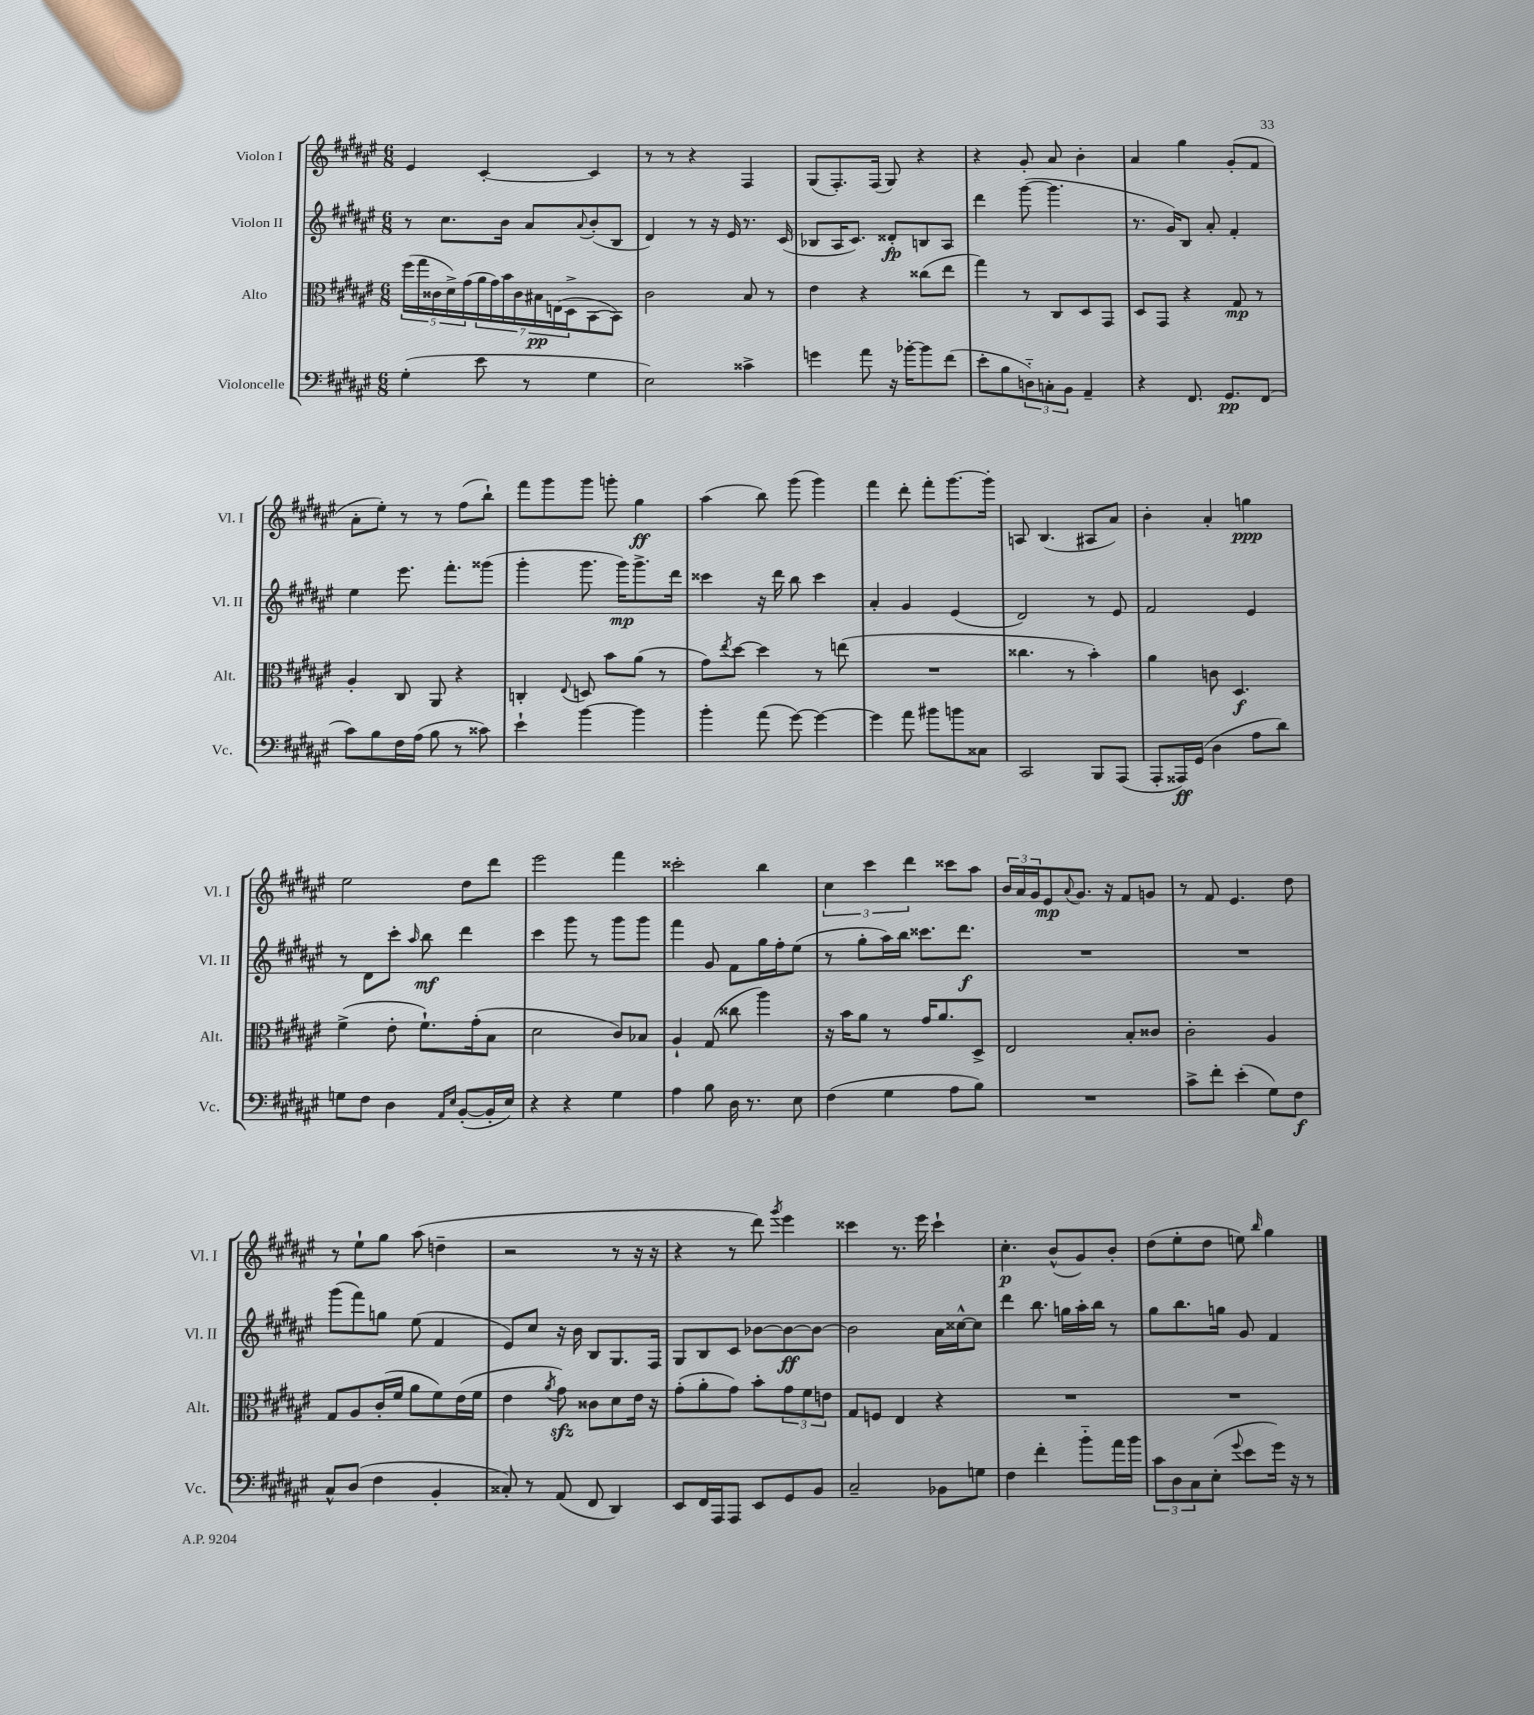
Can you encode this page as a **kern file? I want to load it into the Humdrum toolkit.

**kern	**kern	**kern	**kern
*staff4	*staff3	*staff2	*staff1
*clefF4	*clefC3	*clefG2	*clefG2
*k[f#c#g#d#a#e#]	*k[f#c#g#d#a#e#]	*k[f#c#g#d#a#e#]	*k[f#c#g#d#a#e#]
*M6/8	*M6/8	*M6/8	*M6/8
(4G#'	(20ff#	8r	4e#
.	20gg#	.	.
.	20c##	.	.
.	.	8.cc#	.
.	20d#^)	.	.
.	(20g#	.	.
8e#	28a#	.	[4c#'
.	28g#)	.	.
.	.	16b	.
.	28b	.	.
.	28c##	.	.
8r	.	8a#	.
.	28B#	.	.
.	(28E	.	.
.	28D#^	.	.
.	.	8qqa#	.
4G#	[8BB	(8b'	4c#]
.	8BB])	8B	.
=	=	=	=
2E#)	2c#	4d#)	8r
.	.	.	8r
.	.	8r	4r
.	.	16r	.
.	.	16e#	.
4c##^	8B	8.r	4F#
.	8r	.	.
.	.	(16c#	.
=	=	=	=
4g	4e#	8B-	(8G#
.	.	16A#	8.F#')
.	.	8.c#)	.
8a#	4r	.	.
.	.	.	(16F#
16r	.	8d##'	8G#)
[16b-'	.	.	.
8b-]	(8cc##	8B	4r
(8f#	8ee#	8A#	.
=	=	=	=
8e#'	4gg#)	4ddd#	4r
8B	.	.	.
12D'~)	8r	([8ggg#	8g#'
12C'	.	.	.
.	8C#	4.ggg#]	8a#
12BB	.	.	.
4AA#~	8D#	.	4b'
.	8GG#	.	.
=	=	=	=
4r	8D#	8.r	4a#
.	8GG#	.	.
.	.	16g#)	.
8.FF#	4r	8B	4gg#
.	.	8a#'	.
8.GG#	.	.	.
.	8G#	4f#'	(8g#'
(8FF#	8r	.	8f#
=	=	=	=
8c#)	4A#'	4ee#	8a#'
8B	.	.	8ee#')
16F#	8C#	8.eee#	8r
(16A#	.	.	.
8B	8AA#	.	8r
.	.	8.fff#'	.
8r	4r	.	(8ff#
8c##)	.	(8ggg##	8bb`)
=	=	=	=
4e#`	4C'	4ggg#'	8fff#
.	.	.	8ggg#
.	8qqE#	.	.
[4b	8D	8.ggg#	8ggg#
.	8b	.	8ggg'
.	.	16ggg#)	.
4b]	(8a#	8.ggg#^	4gg#
.	8r	.	.
.	.	16ddd#	.
=	=	=	=
4b'	8g#)	4ccc##	(4aa#
.	8qee#	.	.
.	[8dd#	.	.
(8a#	4dd#]	16r	8bb)
.	.	16ddd#	.
[8g#)	.	8bb	(8ggg#
4g#_	8r	4ccc##	4ggg#)
.	(8ee	.	.
=	=	=	=
4g#]	2.r	4a#'	4fff#
8a#	.	4g#	8ddd#'
8b#	.	.	8fff#'
8b	.	(4e#	[8.ggg#
8C##	.	.	.
.	.	.	16ggg#']
=	=	=	=
2CC#	4.cc##	2d#)	8A
.	.	.	(4.B
.	8r	.	.
8BBB	4b')	8r	8A#
(8AAA#	.	8e#	8a#)
=	=	=	=
8AAA#'	4a#	2f#	4b'
16AAA##)	.	.	.
(16GG#	.	.	.
4D#	8c	.	4a#'
.	4.D#	.	.
8A#	.	4e#	4gg
8d#)	.	.	.
=	=	=	=
8G	(4f#^	8r	2ee#
8F#	.	8d#	.
4D#	8e#'	8ccc#'	.
.	.	16qqaa#	.
.	8.f#`)	8bb	.
16qqAA#	.	.	.
16qqE#	.	.	.
([8BB'	.	4ddd#	8dd#
.	(16g#'	.	.
16BB']	8B	.	8ddd#
16E#)	.	.	.
=	=	=	=
4r	2d#	4ccc#	2eee#
4r	.	8ggg#	.
.	.	8r	.
4G#	8c#)	8ggg#	4fff#
.	8B-	8ggg#	.
=	=	=	=
4A#	4A#`	4fff#	2ccc##'
8B	(8G#	8g#	.
16D#	8cc##	8f#	.
8.r	.	.	.
.	4aa#)	16gg#	4bb
.	.	16ff#'	.
8E#	.	(8ee#	.
=	=	=	=
(4F#	16r	8r	6cc#
.	16b	.	.
.	8a#	8gg#'	.
.	.	.	6ccc#
4G#	8r	16aa#)	.
.	.	16bb	.
.	.	.	6ddd#
.	16g#	8.ccc##	.
.	8.a#	.	.
8A#	.	.	8ccc##
.	.	8.ddd#	.
8B)	8D#^	.	8aa#
=	=	=	=
2.r	2E#	2.r	24b
.	.	.	24a#
.	.	.	24g#
.	.	.	8e#
.	.	.	8qqa#
.	.	.	8.g#
.	.	.	16r
.	8B'	.	8f#
.	8c##	.	8g
=	=	=	=
8c#^	2c#'	2.r	8r
8f#'	.	.	8f#
(4e#'	.	.	4.e#
8G#)	4A#	.	.
8F#	.	.	8dd#
=	=	=	=
8C#^^	8G#	(8ggg#	8r
(8D#	8A#	8fff#)	8ee#`
4F#	(16c#'	8gg	8gg#
.	16f#	.	.
.	8a#	(8ee#	(8aa#
4BB'	8f#)	4f#	4dd~
.	(16e#	.	.
.	16f#	.	.
=	=	=	=
8C##')	4e#	8e#)	2r
8r	.	8cc#	.
.	8qa#	.	.
(8AA#	8g#)	16r	.
.	.	16b	.
8FF#	8c##	8B	.
4DD#)	8d#	8.G#	8r
.	16e#	.	16r
.	16r	16F#	16r
=	=	=	=
8EE#	(8g#'	8G#	4r
16FF#	8a#'	8B	.
16AAA#	.	.	.
8AAA#	8g#)	8c#	8r
8EE#	8b'	[8b-	8ddd#)
.	.	.	8qggg#
8GG#	12g#	8b-_	4eee#
.	12f#	.	.
8BB	.	8b-_	.
.	12e	.	.
=	=	=	=
2C#~	8G#	2b-]	4ccc##
.	8F	.	.
.	4E#	.	8.r
.	.	.	16eee#
8BB-	4r	16a#	4ccc##`
.	.	[16cc##^^	.
8G	.	8cc##]	.
=	=	=	=
4F#	2.r	4ddd#	4.cc#'
4f#'	.	8.bb	.
.	.	.	(8b^^
.	.	16gg	.
8b'~	.	16aa#'	8g#)
.	.	16bb	.
16a#	.	8r	8b'
16b	.	.	.
=	=	=	=
12c#	2.r	8gg#	(8dd#
12D#	.	.	.
.	.	8.bb	8ee#'
12C#	.	.	.
(8E#'	.	.	8dd#
.	.	16gg	.
8qqg#	.	.	.
8e#	.	8g#	8ee)
.	.	.	16qqbb
16g#)	.	4f#	4gg#
16r	.	.	.
8r	.	.	.
==	==	==	==
*-	*-	*-	*-
